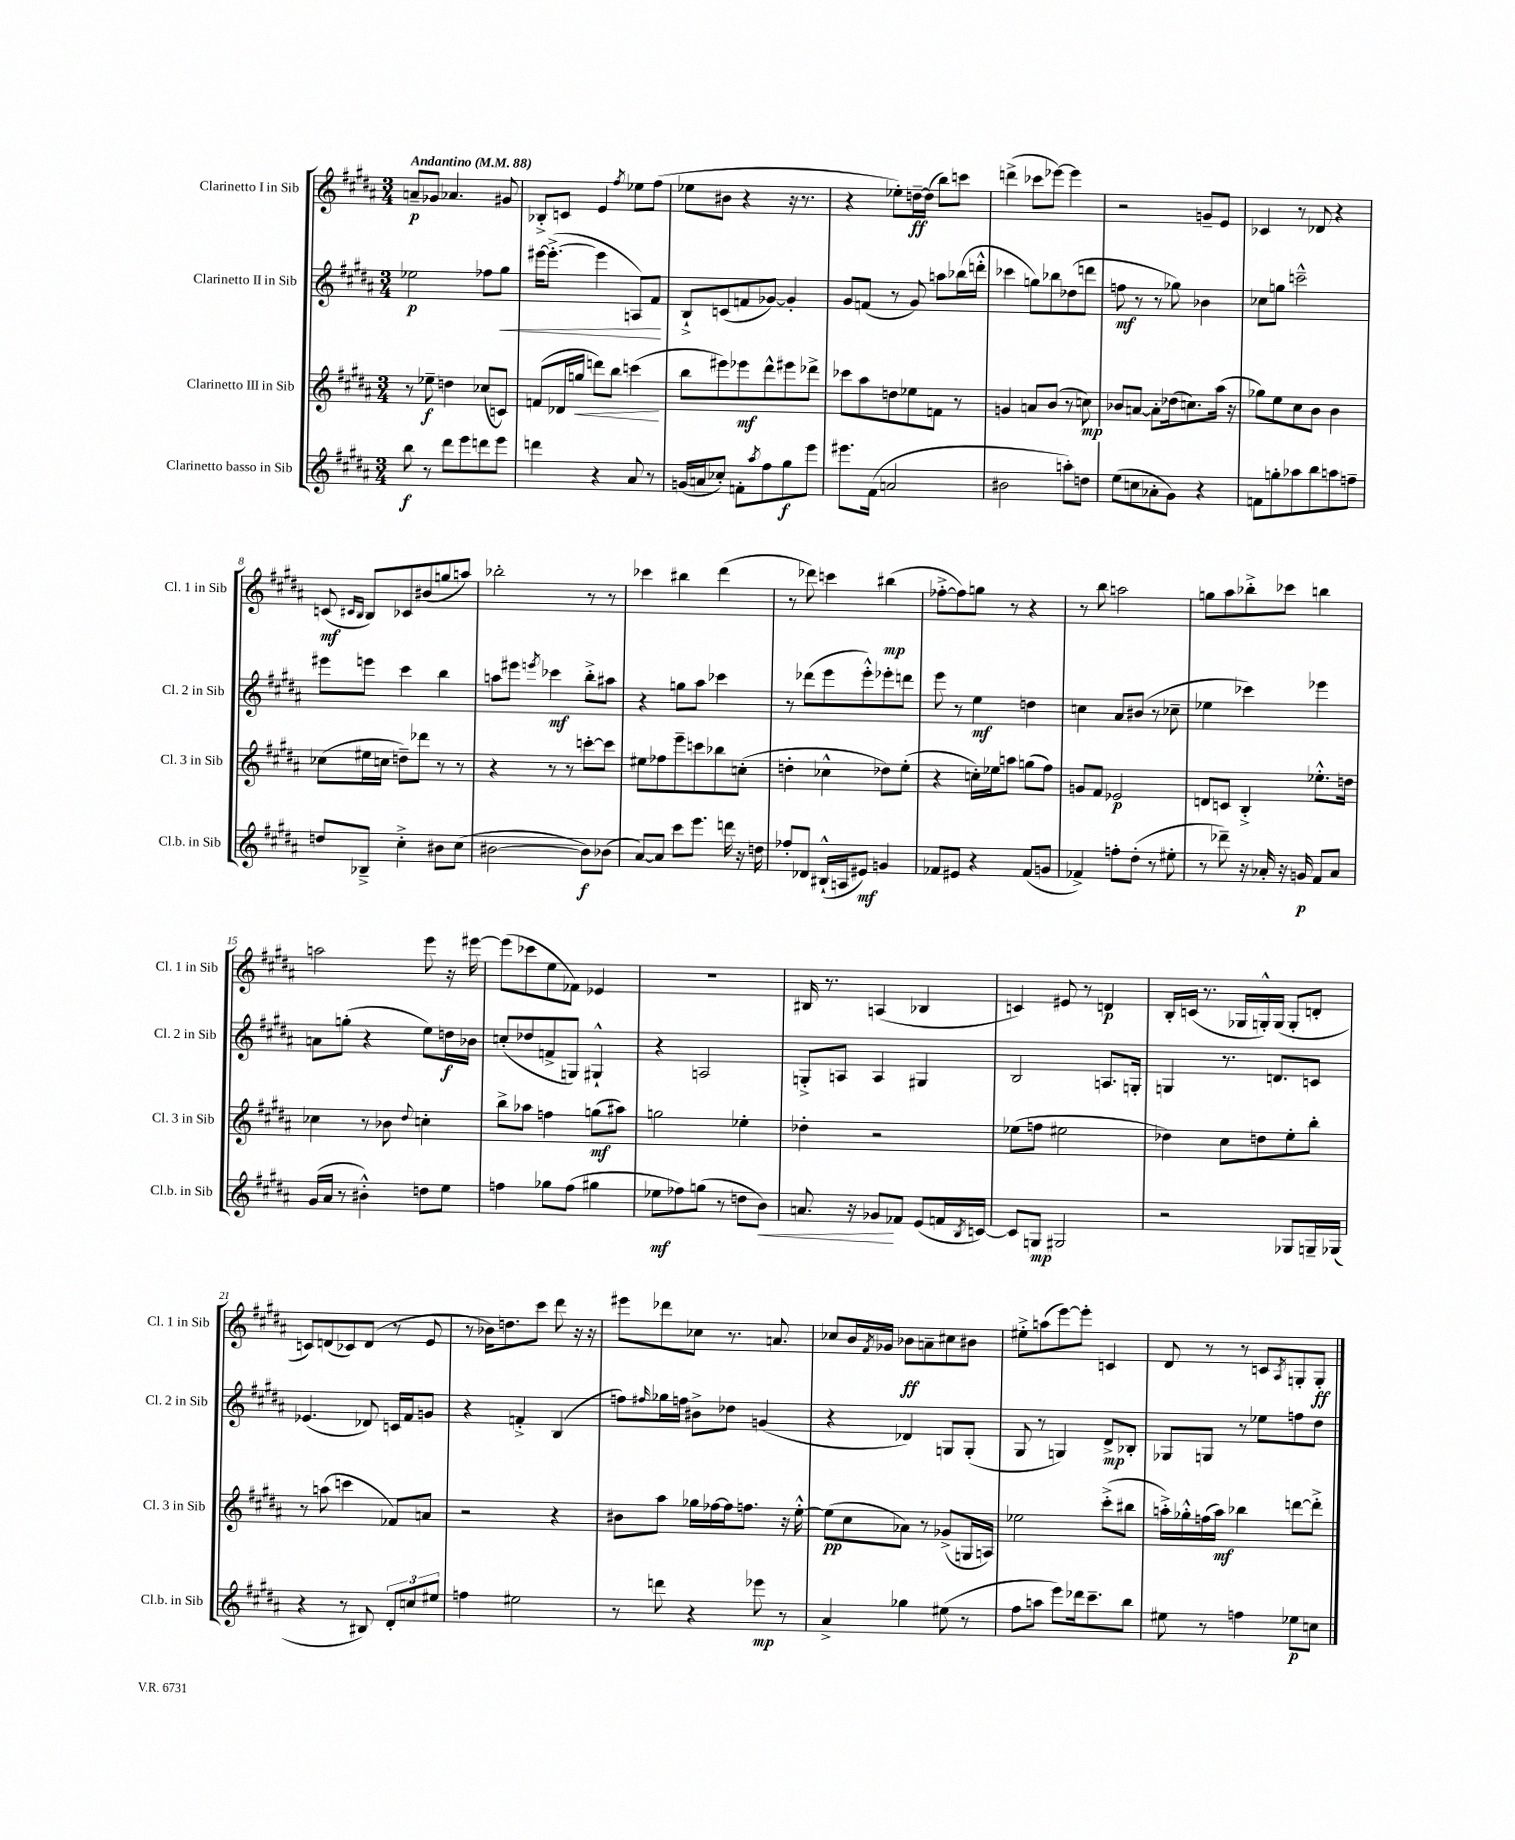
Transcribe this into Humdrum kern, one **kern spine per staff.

**kern	**dynam	**kern	**dynam	**kern	**dynam	**kern	**dynam
*part4	*part4	*part3	*part3	*part2	*part2	*part1	*part1
*staff4	*staff4	*staff3	*staff3	*staff2	*staff2	*staff1	*staff1
*I"Clarinetto basso in Sib	*	*I"Clarinetto III in Sib	*	*I"Clarinetto II in Sib	*	*I"Clarinetto I in Sib	*
*I'Cl.b. in Sib	*	*I'Cl. 3 in Sib	*	*I'Cl. 2 in Sib	*	*I'Cl. 1 in Sib	*
*clefG2	*	*clefG2	*	*clefG2	*	*clefG2	*
*k[f#c#g#d#a#]	*	*k[f#c#g#d#a#]	*	*k[f#c#g#d#a#]	*	*k[f#c#g#d#a#]	*
*M3/4	*	*M3/4	*	*M3/4	*	*M3/4	*
*MM88	*	*MM88	*	*MM88	*	*MM88	*
=1	=1	=1	=1	=1	=1	=1	=1
!	!	!	!	!	!	!LO:TX:a:B:t=Andantino	!
8bb\	f	8r	.	2ee-X\	p	8an~/L	p
8r	.	8ee-X~\	f	.	.	8g-X/J	.
8ddd#\L	.	4ddn\	.	.	.	4.a-X/	.
8eee\	.	.	.	.	.	.	.
8dddn\	.	(8cc-X/L	.	8ff-X\L	.	.	.
!	!	!	!	!	!LO:HP:b	!	!
8eee\J	.	8cn/J)	.	8gg#\J	<	8g#X/	.
=2	=2	=2	=2	=2	=2	=2	=2
4dddn\	.	(8fn/L	.	[16eee#X\KL	.	8B-X'^/L	.
.	.	.	.	(8.eee#'^\J_	.	.	.
.	.	16d-X/L	.	.	.	8cn/J	.
!	!	!	!LO:HP:b	!	!	!	!
.	.	16ggn/JJ	<	.	.	.	.
4r	.	8dddn\L)	.	4eee#\]	.	4e/	.
.	.	8bb\J	.	.	.	.	.
.	.	.	.	.	.	8qff#/	.
8a#/	.	(4cccn\	.	8An/L)	.	8ee-X\L	.
8r	.	.	.	8f#/J	.	(8ff#\J	.
.	.	.	[	.	[	.	.
=3	=3	=3	=3	=3	=3	=3	=3
(16gn/LL	.	8bb\L	.	8B`^/L	.	8ee-X\L	.
16an/J	.	.	.	.	.	.	.
8cc-X'/J)	.	8eee#X\)	.	(8cn/	.	8b#X\J	.
8fn'\L	.	8eee-X\	mf	8fn/	.	4r	.
8qaa#/	.	.	.	.	.	.	.
8ff#\	.	8ddd#^^\	.	[8g-X/J)	.	.	.
8gg#\	f	8eee#X\	.	4g-'/]	.	16r	.
.	.	.	.	.	.	8.r	.
8eee\J	.	8ddd-X^\J	.	.	.	.	.
=4	=4	=4	=4	=4	=4	=4	=4
8.eee#X\L	.	8ccc-X\L	.	8g#/L	.	4r	.
.	.	8aa#\	.	(8fn/J	.	.	.
(16f#\Jk	.	.	.	.	.	.	.
2an/	.	8ddn\	.	8r	.	8ee-X'\L)	.
.	.	8ee-X\	.	8g#/)	.	[16ddn~\L	ff
.	.	.	.	.	.	(16dd\JJ]	.
.	.	8fn\J	.	8aan\L	.	8bb\L)	.
.	.	8r	.	(16bb-X\L	.	8cccn\J	.
.	.	.	.	16dddn'^^\JJ	.	.	.
=5	=5	=5	=5	=5	=5	=5	=5
2b#X\	.	4gn/	.	4ccc-X\	.	(4dddn^\	.
.	.	8an/L	.	8ggn\L)	.	8ccc-X\L	.
.	.	(8b/J	.	8bb-X\	.	[8eee-X\J)	.
8aan'\L)	.	8r	.	(8dd-X\	.	4eee-\]	.
8ddn\J	.	8ccn\)	mp	8dddn\J	.	.	.
=6	=6	=6	=6	=6	=6	=6	=6
(8ee\L	.	8b-X/L	.	8ffn\	mf	2r	.
8ccn\	.	[8an/J	.	8r	.	.	.
8a-X'\	.	8a'\L]	.	8r	.	.	.
8g#\J)	.	(16dd-X\k	.	8gg-X\)	.	.	.
.	.	8.ccn\)	.	.	.	.	.
4r	.	.	.	4b-X\	.	8gn~/L	.
.	.	(16aa#\Jk	.	.	.	8e/J	.
.	.	16r	.	.	.	.	.
=7	=7	=7	=7	=7	=7	=7	=7
8fn\L	.	8gg-X\L)	.	8cc-X\L	.	4c-X/	.
8ggn'\	.	8ee\	.	8ggn\J	.	.	.
8aa-X\	.	8cc#\	.	2cccn~^^\	.	8r	.
8bb\	.	8b\J	.	.	.	8d-X/	.
8aan\	.	4b\	.	.	.	4r	.
8ffn~\J	.	.	.	.	.	.	.
!!LO:LB:g=z
=8	=8	=8	=8	=8	=8	=8	=8
8ddn/L	.	(8cc-X\L	.	8eee#X\L	.	(8cn/	mf
.	.	.	.	.	.	16qqc#X/LL	.
.	.	.	.	.	.	16qqB/JJ	.
8B-X~^/J	.	16ee#X\L	.	8eeen\J	.	8B/L)	.
.	.	16ccn\JJ	.	.	.	.	.
4cc#'^\	.	8ddn~\L)	.	4ccc#\	.	8c-X/	.
.	.	8ddd-X\J	.	.	.	(8b#X/	.
8b#X\L	.	8r	.	4bb\	.	8ggn/	.
(8cc#\J	.	8r	.	.	.	8aan/J)	.
=9	=9	=9	=9	=9	=9	=9	=9
[2b#X\	.	4r	.	8aan\L	.	2bb-X'\	.
.	.	.	.	8eee#X\J	.	.	.
.	.	.	.	8qeeen/	.	.	.
.	.	8r	.	4ccc-X\	mf	.	.
.	.	8r	.	.	.	.	.
8b#\L])	f	[8cccn'\L	.	8bb'^\L	.	8r	.
(8b-X\J	.	8ccc\J]	.	8aa#X\J	.	8r	.
=10	=10	=10	=10	=10	=10	=10	=10
[8a#/L)	.	8ee#X\L	.	4r	.	4ccc-X\	.
8a#/J]	.	8ff-X\	.	.	.	.	.
8ccc#\L	.	8eee~\	.	8ggn\L	.	4bb#X\	.
8.eee\J	.	8cccn\	.	8aa#\J	.	.	.
.	.	8bb-X\	.	4ccc-X\	.	(4ddd#\	.
16dddn\	.	.	.	.	.	.	.
16r	.	(8ccn'\J	.	.	.	.	.
16ddn\	.	.	.	.	.	.	.
=11	=11	=11	=11	=11	=11	=11	=11
8ff-X'/L	.	4ddn'\	.	8r	.	8r	.
8d-X/J	.	.	.	(8ddd-X\L	.	8ddd-X\)	.
(16B#X`^^/LL	.	4cc-X^^\	.	8eee\	.	4cccn\	.
16An/J	.	.	.	.	.	.	.
8e#X/J)	mf	.	.	8eee'^^\)	.	.	.
4gn/	.	8dd-X\L)	.	8eee-X'\	.	(4bb#X\	mp
.	.	(8ee'\J	.	8dddn\J	.	.	.
=12	=12	=12	=12	=12	=12	=12	=12
8f-X/L	.	4r	.	8eee\	.	[8ff-X'^\L	.
8e#X/J	.	.	.	8r	.	8ff-\])	.
4r	.	16ccn'\LL)	.	4ee\	mf	8ggn\J	.
.	.	16ee-X\J	.	.	.	.	.
.	.	8aan\J	.	.	.	8r	.
(8f-/L	.	(8ggn\L	.	4ddn\	.	4r	.
8gn/J	.	8ff#\J)	.	.	.	.	.
=13	=13	=13	=13	=13	=13	=13	=13
4f-X^/)	.	8gn/L	.	4ccn\	.	8r	.
.	.	8f#/J	.	.	.	8bb\	.
8ffn'\L	.	2e-X/	p	8a#/L	.	2aan\	.
(8dd#'\J	.	.	.	(8b#X/J	.	.	.
8r	.	.	.	8r	.	.	.
8ee#X'\	.	.	.	8cc-X~\	.	.	.
=14	=14	=14	=14	=14	=14	=14	=14
8r	.	8dn/L	.	4ee-X\	.	8ggn\L	.
8ddd-X~\)	.	8cn/J	.	.	.	8aa#\	.
16r	.	4B'^/	.	4ccc-X\)	.	8bb-X'^\	.
16a-X'/	.	.	.	.	.	.	.
16r	.	.	.	.	.	8ccc-X\J	.
16gn/	p	.	.	.	.	.	.
8f#/L	.	8.ee-X'^^\L	.	4eee-X\	.	4bbn\	.
8a-/J	.	.	.	.	.	.	.
.	.	16ddn\Jk	.	.	.	.	.
!!LO:LB:g=z
=15	=15	=15	=15	=15	=15	=15	=15
(16g#/LL	.	4cc-X\	.	8an\L	.	2aan\	.
16a#/JJ	.	.	.	.	.	.	.
8r	.	.	.	(8ggn'\J	.	.	.
4b#X'^^\)	.	8r	.	4r	.	.	.
.	.	8b-X\	.	.	.	.	.
.	.	8qqdd#/	.	.	.	.	.
8ddn\L	.	4ccn'\	.	8ee\L)	.	8eee\	.
8ee\J	.	.	.	16ddn\L	f	16r	.
.	.	.	.	16b-X\JJ	.	[16eee#X\	.
=16	=16	=16	=16	=16	=16	=16	=16
4ffn\	.	8bb^\L	.	(8ccn'/L	.	(8eee#\L]	.
.	.	8aa-X\J	.	8dd-X/	.	8ccc-X\	.
8gg-X\L	.	4ffn\	.	8fn^/	.	8ee\	.
(8ff\J	.	.	.	8Gn/J)	.	8f-X\J)	.
4gg#X\	.	(8ggn\L	mf	4G#X`^^/	.	4e-X/	.
.	.	8aa#X\J)	.	.	.	.	.
=17	=17	=17	=17	=17	=17	=17	=17
8ee-X\L	mf	2ggn\	.	4r	.	2.r	.
8ff-X\)	.	.	.	.	.	.	.
(8ggn\J	.	.	.	2An/	.	.	.
8r	.	.	.	.	.	.	.
8ddn\L	.	4ee-X'\	.	.	.	.	.
!	!LO:HP:b	!	!	!	!	!	!
8b\J)	<	.	.	.	.	.	.
=18	=18	=18	=18	=18	=18	=18	=18
8.an/	.	4dd-X'\	.	8Gn'^/L	.	16B#X/	.
.	.	.	.	.	.	8.r	.
.	.	.	.	8An/J	.	.	.
16r	.	.	.	.	.	.	.
8g-X/L	.	2r	.	4A/	.	(4An/	.
8f-X/J	[	.	.	.	.	.	.
(8e/L	.	.	.	4G#X/	.	4B-X/	.
16fn/L	.	.	.	.	.	.	.
8qB/	.	.	.	.	.	.	.
[16cn/JJ)	.	.	.	.	.	.	.
=19	=19	=19	=19	=19	=19	=19	=19
8c/L]	.	(8ee-X\L	.	2B/	.	4cn/)	.
8Gn/J	mp	8ffn\J	.	.	.	.	.
2G#X/	.	2ee#X\	.	.	.	8e#X/	.
.	.	.	.	.	.	8r	.
.	.	.	.	8.An/L	.	4dn/	p
.	.	.	.	16Gn'/Jk	.	.	.
=20	=20	=20	=20	=20	=20	=20	=20
2r	.	4dd-X\)	.	4Gn/	.	16B'/LL	.
.	.	.	.	.	.	(16cn/JJ	.
.	.	.	.	.	.	8.r	.
.	.	8cc#\L	.	8.r	.	.	.
.	.	.	.	.	.	16G-X/LL	.
.	.	8ddn\	.	.	.	16Gn'^^/)	.
.	.	.	.	8.dn/L	.	(16G/JJ	.
8G-X/L	.	8ee'\	.	.	.	8G'/L	.
16Gn~/L	.	8bb'\J	.	8cn/J	.	8dn'/J	.
(16G-X/JJ	.	.	.	.	.	.	.
!!LO:LB:g=z
=21	=21	=21	=21	=21	=21	=21	=21
4r	.	8r	.	(4.e-X/	.	8cn/L)	.
.	.	(8aan\	.	.	.	(8dn/	.
8r	.	4cccn\	.	.	.	8c-X/)	.
8B#X/)	.	.	.	8d-X/)	.	(8d/J	.
12d#'/L	.	8f-X/L)	.	16cn/LL	.	8r	.
.	.	.	.	16f#/J	.	.	.
12ccn/	.	.	.	.	.	.	.
.	.	8an/J	.	8gn/J	.	8e/	.
12ee#X/J	.	.	.	.	.	.	.
=22	=22	=22	=22	=22	=22	=22	=22
4ffn\	.	2r	.	4r	.	8r	.
.	.	.	.	.	.	16b-X\KL)	.
.	.	.	.	.	.	8.ddn\	.
2ee#X\	.	.	.	4fn'^/	.	.	.
.	.	.	.	.	.	8ccc#\J	.
.	.	4r	.	(4B/	.	8ddd#\	.
.	.	.	.	.	.	16r	.
.	.	.	.	.	.	16r	.
=23	=23	=23	=23	=23	=23	=23	=23
8r	.	8b#X\L	.	8ffn\L)	.	8eee#X\L	.
.	.	.	.	16qqff#X/	.	.	.
8dddn\	.	8aa#\J	.	16gg-X\L	.	8ddd-X\	.
.	.	.	.	16ffn\JJ	.	.	.
4r	.	16gg-X\LL	.	8b#X^\L	.	8cc-X\J	.
.	.	[16ff-X\	.	.	.	.	.
.	.	16ff-\J]	.	8dd-X\J	.	8.r	.
.	.	8.ffn\J	.	.	.	.	.
8eee-X\	mp	.	.	(4gn/	.	.	.
.	.	.	.	.	.	8.an/	.
8r	.	16r	.	.	.	.	.
.	.	[16ee'^^\	.	.	.	.	.
=24	=24	=24	=24	=24	=24	=24	=24
4a#^/	.	(8ee\L]	pp	4r	.	8cc-X/L	.
.	.	8cc#\	.	.	.	16b/L	.
.	.	.	.	.	.	8qf#/	.
.	.	.	.	.	.	16g-X/JJ	.
4gg-X\	.	8a-X\J)	.	4d-X/)	.	8b-X\L	ff
.	.	8r	.	.	.	8an~\	.
(8ee#X\	.	(8g-X^/L	.	8Gn/L	.	8cc#X\	.
8r	.	16Gn/L	.	(8G'/J	.	8b#X\J	.
.	.	16An/JJ)	.	.	.	.	.
=25	=25	=25	=25	=25	=25	=25	=25
8ff#\L	.	2ee-X\	.	8G#/	.	8ee#X'^\L	.
8aan\J	.	.	.	8r	.	(8aan\	.
8eee\L)	.	.	.	4Gn/)	.	[8eee\)	.
16ddd-X\k	.	.	.	.	.	8eee'\J]	.
8.ccc#~\	.	.	.	.	.	.	.
.	.	(8ccc#'^\L	.	8d#^/L	mp	4cn/	.
8bb\J	.	8bb#X\J	.	8B-X'/J	.	.	.
=26	=26	=26	=26	=26	=26	=26	=26
8ee#X\	.	16aan'^\LL)	.	8G-X/L	.	8d#/	.
.	.	16gg-X'^^\	.	.	.	.	.
8r	.	(16ffn\	.	8Gn/J	.	8r	.
.	.	16aa\JJ)	mf	.	.	.	.
4ffn\	.	4bb-X\	.	8r	.	8r	.
.	.	.	.	8ee-X\L	.	8cn/L	.
.	.	.	.	.	.	8qA#/	.
8ee-X\L	p	[8dddn\L	.	8ffn\	.	8Gn'/	.
8ccn\J	.	8ddd'^\J]	.	8dd#\J	.	8G'/J	ff
==	==	==	==	==	==	==	==
*-	*-	*-	*-	*-	*-	*-	*-
